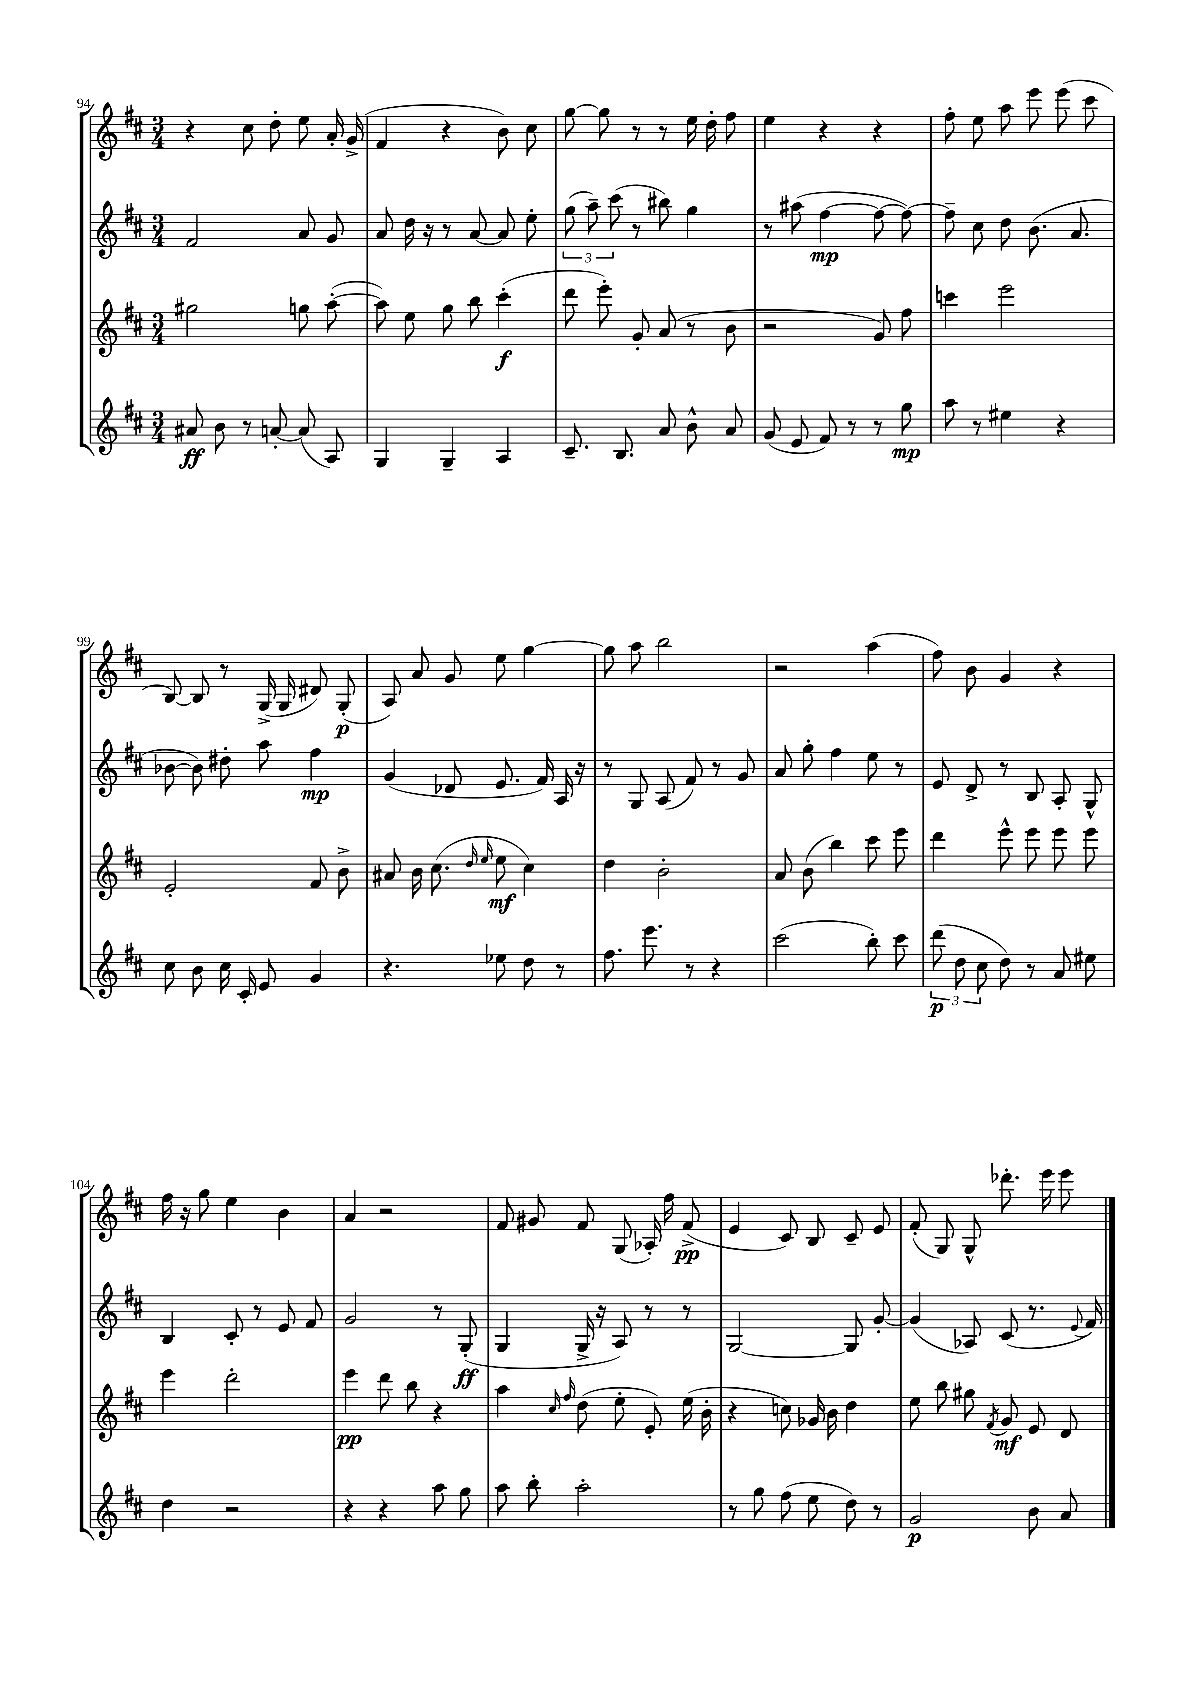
<<
\new StaffGroup <<
\new Staff = "s0" {
    \clef treble \key d \major \numericTimeSignature \time 3/4
    \autoBeamOff r4 cis''8 d''8-. e''8 a'16-. g'16->( |
    fis'4 r4 b'8) cis''8 |
    g''8~ g''8 r8 r8 e''16 d''16-. fis''8 |
    e''4 r4 r4 |
    fis''8-. e''8 a''8 e'''8 e'''8( cis'''8 |
    b8~) b8 r8 g16->( g16 dis'8) g8-.\p( |
    a8) a'8 g'8 e''8 g''4~ |
    g''8 a''8 b''2 |
    r2 a''4( |
    fis''8) b'8 g'4 r4 |
    fis''16 r16 g''8 e''4 b'4 |
    a'4 r2 |
    fis'8 gis'8 fis'8 g8( aes16-.) fis''16 fis'8->\pp( |
    e'4 cis'8) b8 cis'8-- e'8 |
    fis'8-.( g8) g8-^ des'''8.-. e'''16 e'''8 \bar "|." |
}
\new Staff = "s1" {
    \clef treble \key d \major \numericTimeSignature \time 3/4
    \autoBeamOff fis'2 a'8 g'8 |
    a'8 d''16 r16 r8 a'8~ a'8 e''8-. |
    \tuplet 3/2 { g''8( a''8--) cis'''8( } r8 bis''8) g''4 |
    r8 ais''8( fis''4~\mp fis''8~ fis''8~) |
    fis''8-- cis''8 d''8 b'8.( a'8. |
    bes'8~ bes'8) dis''8-. a''8 fis''4\mp |
    g'4( des'8 e'8. fis'16) a16 r16 |
    r8 g8 a8( fis'8) r8 g'8 |
    a'8 g''8-. fis''4 e''8 r8 |
    e'8 d'8-> r8 b8 a8-. g8-^ |
    b4 cis'8-. r8 e'8 fis'8 |
    g'2 r8 g8-.\ff( |
    g4 g16-> r16 a8) r8 r8 |
    g2~ g8 g'8~-. |
    g'4( aes8) cis'8( r8. \appoggiatura { e'8 } fis'16) \bar "|." |
}
\new Staff = "s2" {
    \clef treble \key d \major \numericTimeSignature \time 3/4
    \autoBeamOff gis''2 g''8 a''8~-.( |
    a''8) e''8 g''8 b''8 cis'''4-.\f( |
    d'''8 e'''8-.) g'8-. a'8( r8 b'8 |
    r2 g'8) fis''8 |
    c'''4 e'''2 |
    e'2-. fis'8 b'8-> |
    ais'8 b'16 cis''8.( \grace { d''16 e''16 } e''8\mf cis''4) |
    d''4 b'2-. |
    a'8 b'8( b''4) cis'''8 e'''8 |
    d'''4 e'''8-^ e'''8 e'''8 e'''8 |
    e'''4 d'''2-. |
    e'''4\pp d'''8 b''8 r4 |
    a''4 \grace { cis''16 fis''16 } d''8( e''8-. e'8-.) e''16( b'16-. |
    r4 c''8) ges'16 b'16 d''4 |
    e''8 b''8 gis''8 \acciaccatura { fis'8 } g'8\mf e'8 d'8 \bar "|." |
}
\new Staff = "s3" {
    \clef treble \key d \major \numericTimeSignature \time 3/4
    \autoBeamOff ais'8\ff b'8 r8 a'8~-. a'8( a8) |
    g4 g4-- a4 |
    cis'8.-- b8. a'8 b'8-^ a'8 |
    g'8( e'8 fis'8) r8 r8 g''8\mp |
    a''8 r8 eis''4 r4 |
    cis''8 b'8 cis''16 cis'16-. e'8 g'4 |
    r4. ees''8 d''8 r8 |
    fis''8. e'''8. r8 r4 |
    cis'''2( b''8-.) cis'''8 |
    \tuplet 3/2 { d'''8\p( d''8 cis''8 } d''8) r8 a'8 eis''8 |
    d''4 r2 |
    r4 r4 a''8 g''8 |
    a''8 b''8-. a''2-. |
    r8 g''8 fis''8( e''8 d''8) r8 |
    g'2\p b'8 a'8 \bar "|." |
}
>>
>>
\layout { \context { \Score currentBarNumber = #94 } }
